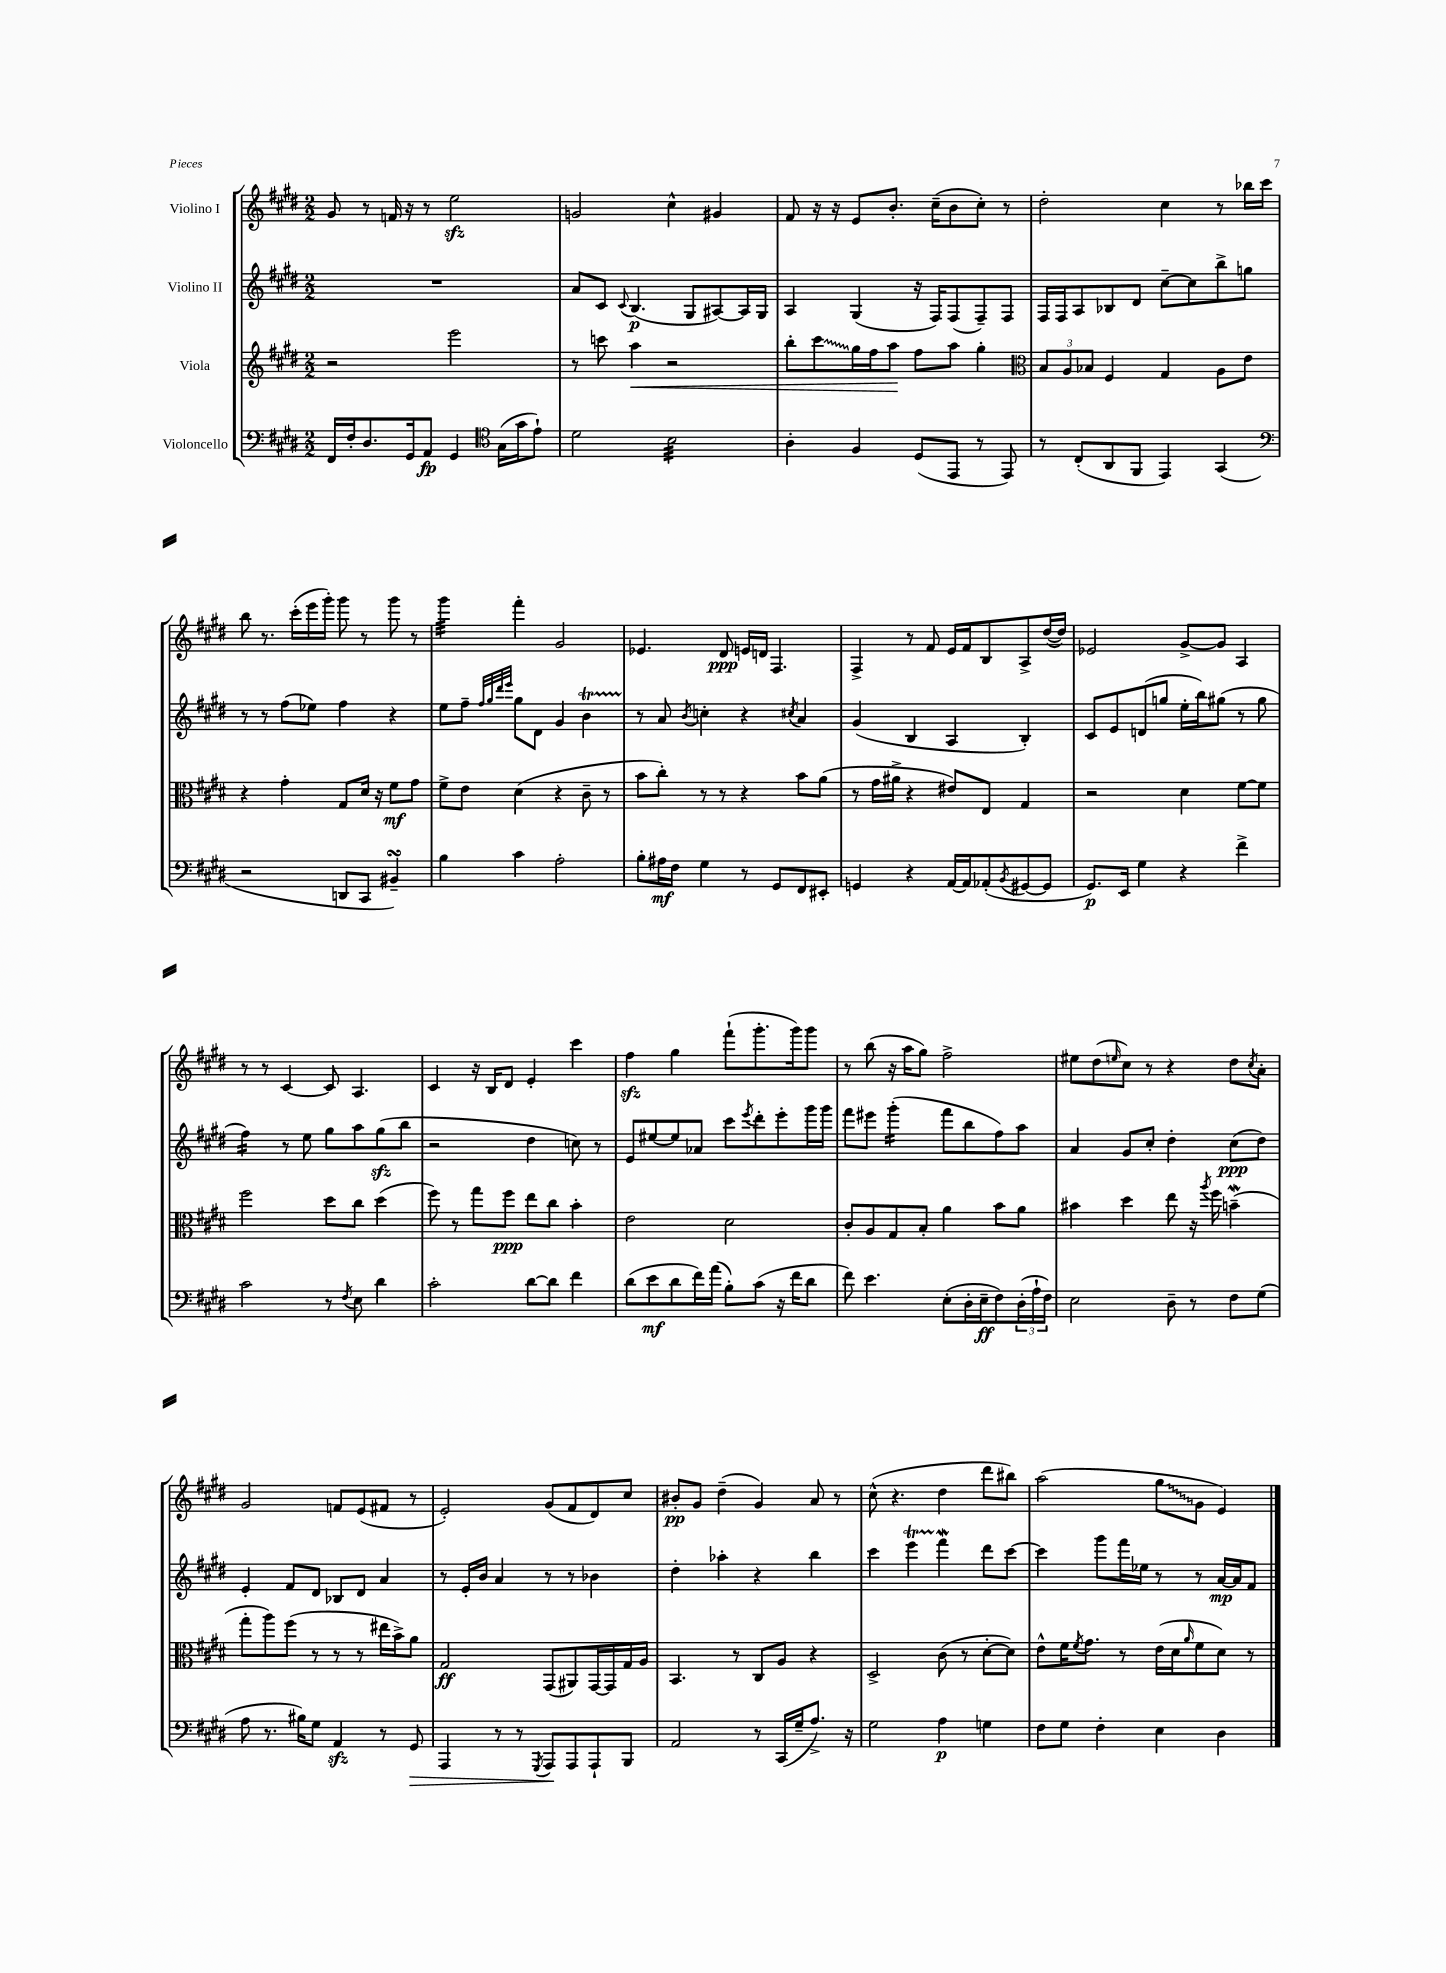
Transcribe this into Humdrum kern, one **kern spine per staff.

**kern	**kern	**kern	**kern
*staff4	*staff3	*staff2	*staff1
*clefF4	*clefG2	*clefG2	*clefG2
*k[f#c#g#d#]	*k[f#c#g#d#]	*k[f#c#g#d#]	*k[f#c#g#d#]
*M2/2	*M2/2	*M2/2	*M2/2
16FF#	2r	1r	8g#
16F#'	.	.	.
8.D#	.	.	8r
.	.	.	16f
16GG#	.	.	16r
8AA	.	.	8r
4GG#	2eee	.	2ee
*clefC4	*	*	*
(16G#	.	.	.
16g#	.	.	.
8e`)	.	.	.
=	=	=	=
2d#	8r	8a	2g
.	8ccc	8c#	.
.	.	8qqc#	.
.	4aa	(4.B	.
2B	2r	.	4cc#^^
.	.	8G#	.
.	.	[8A#)	4g#
.	.	16A#]	.
.	.	16G#	.
=	=	=	=
4A'	8bb'	4A	8f#
.	8ccc#	.	16r
.	.	.	16r
4F#	16gg#	(4G#	8e
.	16ff#	.	.
.	8aa	.	8.b'
(8D#	8ff#	16r	.
.	.	16F#)	(16cc#~
8EE	8aa	(8F#	8b
8r	4gg#'	8F#~)	8cc#')
8EE)	.	8F#	8r
=	=	=	=
*	*clefC3	*	*
8r	12B	16F#	2dd#'
.	.	16F#	.
.	12A	.	.
(8C#'	.	8A	.
.	12B-	.	.
8AA	4F#	8B-	.
8FF#	.	8d#	.
4EE)	4G#	[8cc#~	4cc#
.	.	8cc#]	.
(4GG#	8A	8bb^	8r
.	8e	8gg	16bb-
.	.	.	16ccc#
=	=	=	=
*clefF4	*	*	*
2r	4r	8r	8bb
.	.	8r	8.r
.	4g#'	(8ff#	.
.	.	.	(16ccc#'
.	.	8ee-)	16eee
.	.	.	16ggg#')
8DD	8G#	4ff#	8ggg#
8CC#	16d#	.	8r
.	16r	.	.
4BB#~)	8f#	4r	8ggg#
.	8g#	.	8r
=	=	=	=
4B	8f#^	8ee	4ggg#
.	8e	8ff#~	.
.	.	32qqff#	.
.	.	32qqgg#	.
.	.	32qqddd#	.
.	.	32qqeee	.
4c#	(4d#	8gg#	4fff#'
.	.	8d#	.
2A'	4r	4g#	2g#
.	8c#~	4b	.
.	8r	.	.
=	=	=	=
8B'	8b	8r	4.e-
16A#	8cc#')	8a	.
16F#	.	.	.
.	.	8qb	.
4G#	8r	4cc'	.
.	8r	.	8d#
8r	4r	4r	16e
.	.	.	16d
8GG#	.	.	4.F#
.	.	8qcc#	.
8FF#	8b	4a	.
8EE#'	(8a	.	.
=	=	=	=
4GG	8r	(4g#	4F#^
.	16g#	.	.
.	16a#^	.	.
4r	4r	4B	8r
.	.	.	8f#
[16AA	8e#)	4A	16e
16AA]	.	.	16f#
(8AA-'	8E	.	8B
8qBB	.	.	.
[8GG#	4G#	4B')	8A^
8GG#]	.	.	([16dd#
.	.	.	16dd#])
=	=	=	=
8.GG#)	2r	8c#	2e-
.	.	8e	.
16EE	.	.	.
4G#	.	(8d	.
.	.	8gg	.
4r	4d#	16ee'	[8g#^
.	.	16bb)	.
.	.	(8gg#	8g#]
4f#^	[8f#	8r	4A
.	8f#]	8gg#	.
=	=	=	=
2c#	2ff#	4ff#)	8r
.	.	.	8r
.	.	8r	[4c#
.	.	8ee	.
8r	8dd#	8gg#	8c#]
8qF#	.	.	.
8E	8cc#	8aa	4.A
4d#	(4dd#	(8gg#	.
.	.	8bb	.
=	=	=	=
2c#'	8ff#)	2r	4c#
.	8r	.	.
.	8gg#	.	16r
.	.	.	16B
.	8ff#	.	8d#
[8d#	8ee	4dd#	4e'
8d#]	8cc#	.	.
4f#	4b'	8cc)	4ccc#
.	.	8r	.
=	=	=	=
(8d#	2e	8e	4ff#
8e	.	[8ee#	.
8d#	.	8ee#]	4gg#
16f#)	.	8a-	.
(16a	.	.	.
8B')	2d#	8ccc#	(8fff#`
.	.	8qeee	.
(8c#	.	8ddd#'	8.ggg#'
16r	.	8eee'	.
16f#	.	.	16ggg#)
8d#	.	16ggg#	8ggg#
.	.	16ggg#	.
=	=	=	=
8f#)	8c#'	8fff#	8r
4.e	8A	8eee#	(8bb
.	8G#	(4ggg#'	16r
.	.	.	16aa
.	8B'	.	8gg#)
(8E'	4a	8fff#	2ff#^
16D#'	.	8bb	.
16E~	.	.	.
8F#)	8b	8ff#)	.
(24D#'	8a	8aa	.
24A`	.	.	.
24F#)	.	.	.
=	=	=	=
2E	4b#	4a	8ee#
.	.	.	(8dd#
.	.	.	16qqee
.	4dd#	8g#	8cc#)
.	.	8cc#'	8r
8D#~	8ee	4dd#'	4r
8r	16r	.	.
.	8qaa	.	.
.	16ff#	.	.
8F#	(4b~	(8cc#	8dd#
.	.	.	8qcc#
(8G#	.	8dd#)	8a'
=	=	=	=
8A	8gg#'	4e'	2g#
8.r	8aa)	.	.
.	(8ff#	8f#	.
16B#)	.	.	.
8G#	8r	8d#	.
4AA	8r	8B-	8f
.	8r	8d#	(8e
8r	16ee#	4a	8f#
.	16b^)	.	.
8GG#	8a	.	8r
=	=	=	=
4AAA	2G#	8r	2e')
.	.	16e'	.
.	.	16b	.
8r	.	4a	.
8r	.	.	.
8qGGG#	.	.	.
8AAA	(8GG#	8r	(8g#
8AAA	8AA#)	8r	8f#
8AAA`	[16GG#	4b-	8d#)
.	16GG#]	.	.
8BBB	16G#	.	8cc#
.	16A	.	.
=	=	=	=
2AA	4.BB	4dd#'	8b#'
.	.	.	8g#
.	.	4aa-'	(4dd#~
.	8r	.	.
8r	8C#	4r	4g#)
(16CC#	8A	.	.
16G#~	.	.	.
8.A^)	4r	4bb	8a
.	.	.	8r
16r	.	.	.
=	=	=	=
2G#	2D#^	4ccc#	(8cc#^^
.	.	.	4.r
.	.	4eee	.
4A	(8c#	4fff#	4dd#
.	8r	.	.
4G	[8d#'	8ddd#	8ddd#
.	8d#])	[8ccc#	8bb#)
=	=	=	=
8F#	8e^^	4ccc#]	(2aa
8G#	16f#	.	.
.	8qf#	.	.
.	8.g#	.	.
4F#'	.	8ggg#	.
.	8r	16fff#	.
.	.	16ee-	.
4E	(16e	8r	8gg#
.	16d#	.	.
.	16qqa	.	.
.	8f#	8r	8g#
4D#	8d#)	[16a	4e)
.	.	16a]	.
.	8r	8f#	.
==	==	==	==
*-	*-	*-	*-
